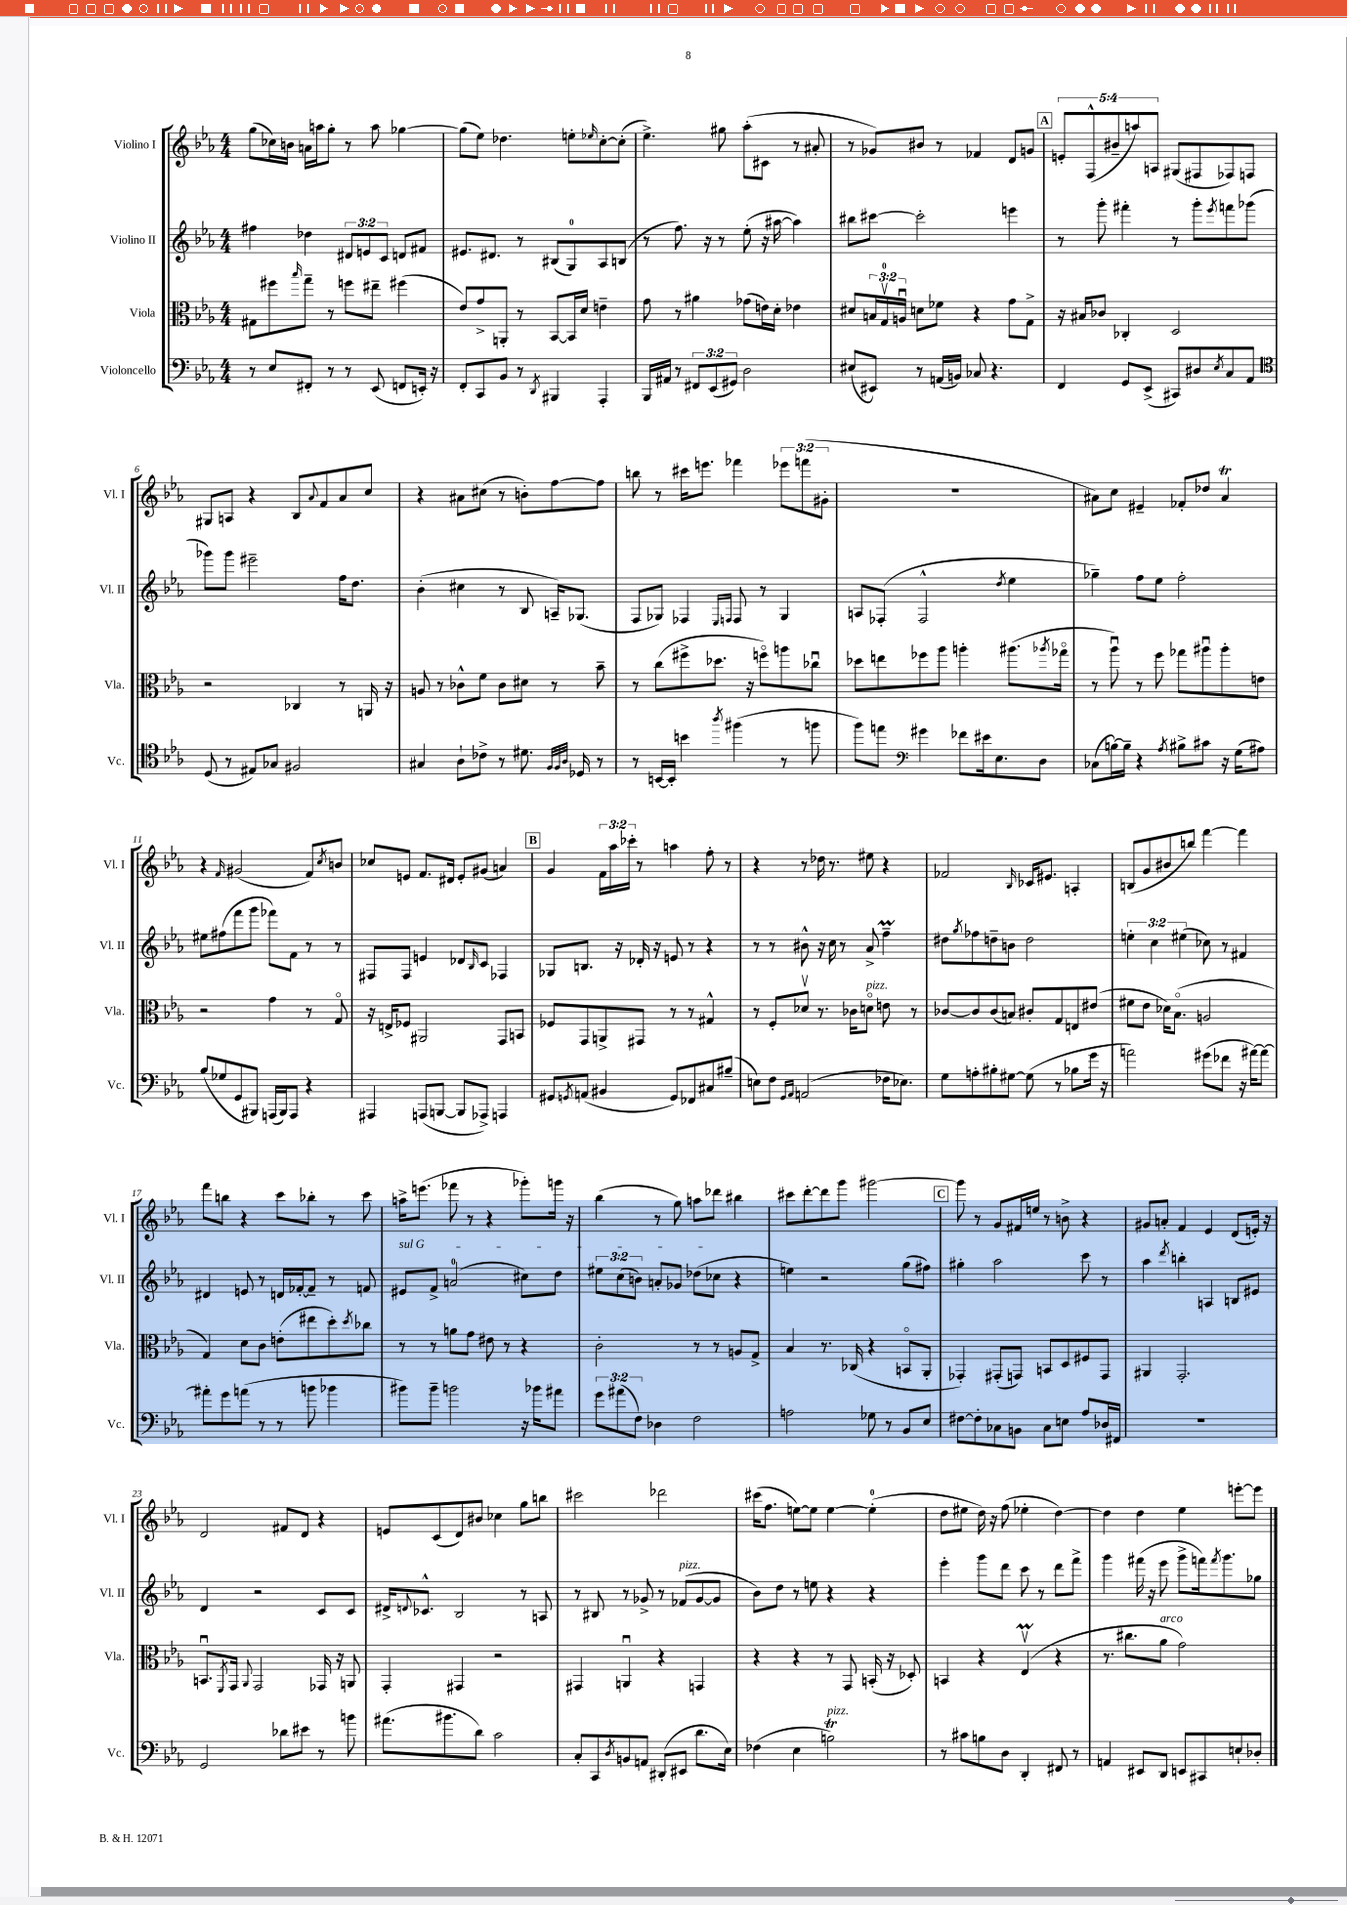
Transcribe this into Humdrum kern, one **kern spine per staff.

**kern	**kern	**kern	**kern
*part4	*part3	*part2	*part1
*staff4	*staff3	*staff2	*staff1
*I"Violoncello	*I"Viola	*I"Violino II	*I"Violino I
*I'Vc.	*I'Vla.	*I'Vl. II	*I'Vl. I
*clefF4	*clefC3	*clefG2	*clefG2
*k[b-e-a-]	*k[b-e-a-]	*k[b-e-a-]	*k[b-e-a-]
*M4/4	*M4/4	*M4/4	*M4/4
=1	=1	=1	=1
8r	8G#X\L	4ff#X\	(8gg\L
8E-/L	8ff#X\	.	16cc-X\L)
.	.	.	16bn\JJ
.	16qqbb-/	.	.
8FF#X'/J	8gg~\J	4dd-X\	16an\LL
.	.	.	16aan\J
8r	8r	.	8gg'\J
8r	8ffn\L	12d#X/L	8r
.	.	12en/	.
(8EE-/	8ee#X~\J	.	8aa\
.	.	12c/J	.
8FFn/L	(4ff#X\	8dn/L	[4gg-X\
16EEn'/Jk)	.	8f#X/J	.
16r	.	.	.
=2	=2	=2	=2
8FF'/L	8e-/L)	8.e#X/L	(8gg-\L]
8CC/	8g^/	.	8ee-\J)
.	.	8.d#X/J	.
8BB-/J	8AAn'/J	.	4.dd-X\
8r	8r	8r	.
8qDD/	.	.	.
4BBB#X/	[8BB-/L	(8B#X/L	.
.	16BB-/L]	8G/)	8een'\L
.	16d/JJ	.	.
.	.	.	16qqee-X/
4AAA-'/	4en~\	8A-/	[8cc'\
.	.	(8Bn/J	(8cc'\J]
=3	=3	=3	=3
16BBB-/LL	8g\	8r	4.ee-^\)
16AA#X/JJ	.	.	.
8r	8r	8.ff\)	.
12FF#X/L	4a#X\	.	.
.	.	16r	.
(12EE-/	.	.	.
.	.	8r	8gg#X\
12GG#X/J)	.	.	.
2D\	(8g-X\L	(8ee-'\	(8aa-'\L
.	16en\L)	16r	8c#X\J
.	16d'\JJ	[16aa#X\	.
.	4e-X\	4aa#\])	8r
.	.	.	8a#X'/
=4	=4	=4	=4
(8E#X/L	8d#X/L	8bb#X\L	8r
8EE#X/J)	24Bn/L	[8ccc#X\J	8g-X/L)
.	24Gv/	.	.
.	24Anu/JJ	.	.
8r	8dn\L	2ccc#'\]	8b#X/J
(16AAn/LL	8f-X\J	.	8r
16BBn/JJ)	.	.	.
8C-X/	4r	.	4f-X/
4.r	.	.	.
.	8g\L	4eeen\	8d/L
.	8G^\J	.	8gn/J
!!LO:REH:place=s1:t=A
=5	=5	=5	=5
4FF/	16r	8r	10en'/L
.	16B#X/KL	.	.
.	.	.	(10F^^/
.	8c-X/J	8ggg'\	.
.	.	.	10b#X~/
8GG/L	4C-X'/	4fff#X'\	.
.	.	.	10aan/)
(8EE-^/J	.	.	.
.	.	.	10An/J
8CC#X/L)	2D/	8r	(8G#X/L
8D#X/	.	8ggg'\L	8F#X/
8qE-/	.	8qeee-/	.
8C/	.	8fffn\	8F-X/)
8AA-/J	.	(8ggg-X\J	8Fn/J
!!LO:LB:g=z
=6	=6	=6	=6
*clefC4	*	*	*
(8D/	2r	8ggg-X\L)	8G#X/L
8r	.	8ggg-\J	8An/J
8E#X/L)	.	2eee#X~\	4r
8G-X/J	.	.	.
2F#X/	4C-X/	.	8B-/L
.	.	.	8qqa-/
.	.	.	8f/
.	8r	16ff\KL	8a-/
.	.	8.dd\J	.
.	16AAn/	.	8cc/J
.	16r	.	.
=7	=7	=7	=7
4G#X/	8An/	(4b-'\	4r
.	8r	.	.
8A-`\L	8c-X^^\L	4cc#X\	8a#X\L
8c-X^\J	8f\J	.	(8cc#X\J
8r	8c-\L	8r	8r
8.d#X\	8d#X\J	8B-/	8bn'\L)
.	8r	16An~/KL)	[8ff\
32qqF/LLL	.	.	.
32qqF/	.	.	.
32qqA-/JJJ	.	.	.
16D-X/	.	(8.G-X/J	.
8r	8b-~\	.	8ff\J]
=8	=8	=8	=8
8r	8r	8F/L	8bbn\
[16BBn/LL	(8cc\L	8G-X/J)	8r
16BB'/JJ]	.	.	.
4bn\	8ff#X^\	4F-X/	16ccc#X\KL
.	.	.	8.eeen\J
.	8.dd-X\J	.	.
.	.	16qqE-/LL	.
8qaa-/	.	16qqFn/JJ	.
(4ff#X\	.	8F/	4fff-X\
.	16r	.	.
.	8ffn\L)	8r	.
8r	8aan\	4G-/	12eee-X\L
.	.	.	(12fffn\
8ffn\	8cc-Xu\J	.	.
.	.	.	12g#X'\J
=9	=9	=9	=9
8ff\L)	8dd-X\L	8An/L	1r
8een\J	8een\	(8F-X'/J	.
*clefF4	*	*	*
4g#X\	8ff-X\	2F-^^/	.
.	8aa-\J	.	.
8f-X\L	4aan'\	.	.
16e#X\k	.	.	.
8.E-\	.	.	.
.	.	8qdd/	.
.	(8.aa#X\L	4ee-\	.
8D\J	.	.	.
.	8qaa-X/	.	.
.	16gg-X\Jk	.	.
=10	=10	=10	=10
(8C-X\L	8r	4gg-X~\)	8a#X\L)
[16Bn\L)	8aa-u\)	.	8cc\J
16B~\JJ]	.	.	.
4r	8r	8ff\L	4e#X~/
.	8ff\	8ee-\J	.
8qA-/	.	.	.
8B#X^\L	8gg-X\L	2ff'\	8f-X'/L
8c#X\J	8aa#Xu\	.	8dd-X/J
16r	8aa#'\	.	4a#t/
(16G\KL	.	.	.
8A#X\J)	8en\J	.	.
!!LO:LB:g=z
=11	=11	=11	=11
(8B-/L	2r	8ee#X\L	4r
8G-X/	.	(8ff#X\	.
.	.	.	16qqf/
8GG/	.	8fff\	(2g#X/
8BBB#X/J)	.	8ggg\J	.
(16AAAn/LL	4g\	8fff-X\L)	.
16BBB#/J)	.	.	.
8AAA/J	.	8f\J	.
4r	8r	8r	8f/L)
.	.	.	8qcc/
.	8G/	8r	8bn/J
=12	=12	=12	=12
4AAA#X/	16r	8F#X/L	8cc-X/L
.	16En^/KL	.	.
.	8F-X/J	8F#/J	8en/J
(8AAAn/L	2AA#X/	4en/	8.f/L
[8BBBn/J	.	.	.
.	.	.	16d#X/Jk
8BBB/L]	.	8d-X/L	8e'/L
.	.	16qqB-/	.
8AAA-X^/J)	.	8c/J	(8g#X/J
4AAAn/	8GG/L	4F-X/	4an/)
.	8BBn/J	.	.
!!LO:REH:place=s1:t=B
=13	=13	=13	=13
8GG#X/L	8F-X/L	8G-X/L	4g/
8qGGn/	.	.	.
(8AAn/J	8GG/	8.Bn/J	.
4BB#X/	8AAn^/	.	24f\LL
.	.	.	24aa-\
.	.	16r	.
.	.	.	24ccc-X'\JJ
.	8GG#X/J	16d-X'/	8r
.	.	16r	.
8GG/L)	8r	8en/	4aan\
8FF-X/	8r	8r	.
8C#X/	4G#X^^/	4r	8ff'\
(8B#X~/J	.	.	8r
=14	=14	=14	=14
8En\L)	8r	8r	4r
8F\J	8F'/L	8r	.
16qqGG/LL	.	.	.
16qqAA-/JJ	.	.	.
(2AAn/	8d-Xv/J	8b#X^^\	8r
.	8.r	16r	16dd-X\
.	.	16cc\	8.r
.	.	8r	.
.	16c-X\KL	.	.
!	!LO:TX:a:i:t=pizz.	!	!
.	8dn\J	8a-^/	8ee#X\
16F-X\KL	8en\	4ffM~\	4r
8.E-X\J)	.	.	.
.	8r	.	.
=15	=15	=15	=15
8G\L	[8c-X/L	8dd#X\L	2f-X/
.	.	8qgg/	.
8An'\	8c-/]	8ff-X\	.
8B#X'\	(8c-/	8ddn~\	.
[8G#X\J	8Bn/J)	8bn\J	.
.	.	.	16qqB-/
(8G#\]	8c#X'/L	2dd\	16c-X/KL
.	.	.	8.e#X/J
8r	8G/	.	.
8B-X\L	8En/	.	4An'/
16g\Jk	(8e#X/J	.	.
16r	.	.	.
=16	=16	=16	=16
2an\)	8f#X\L	6een'\	(8Bn/L
.	8e-\J	.	8g/
.	.	6cc\	.
.	16d-X\KL)	.	8b#X/
.	(8.B-\J	.	.
.	.	(6ee#X\	.
.	.	.	8bbn/J)
(8g#X\L	2An/	8cc-X\)	[4fff\
8f-X\J	.	8r	.
16r	.	4f#X/	4fff\]
[16a#X\KL)	.	.	.
8a#\J_	.	.	.
!!LO:LB:g=z
=17	=17	=17	=17
8a#X'\L]	4G/)	4d#X/	8fff\L
8g\	.	.	8bbn\J
(8an\J	8d\L	8en/	4r
8r	8c\J	8r	.
8r	(8en'\L	16dn/LL	8ccc\L
.	.	[16f-X'/J	.
8bn\	8ee#X\	8f-~/J]	8bb-X'\J
4b-X\	8dd'\)	8r	8r
.	8qdd/	.	.
.	8cc-X\J	8fn/	8ccc\
=18	=18	=18	=18
!	!	!LO:TX:a:i:t=sul G	!
8b#X\L)	8r	8e#X/L	16aan^\KL
.	.	.	(8.eeen\J
8b#~\J	8r	8f^/J	.
2bn\	8an\L	(2an/	8fff-X\
.	8g\J	.	8r
.	8e#X\	.	4r
.	8r	.	.
16r	4r	8cc#X\L)	8ggg-X'\L)
16b-X\KL	.	.	.
8a#X\J	.	8dd\J	16gggn\Jk
.	.	.	16r
=19	=19	=19	=19
12g\L	2c'\	12ee#X\L	(4bb-\
(12a#X\	.	(12cc\	.
12F\J)	.	12bn\J)	.
4D-X\	.	8an'/L	8r
.	.	8g-X/J	8gg\)
2F\	8r	(8dd-X\L	8aan\L
.	8r	8cc-X\J	8ddd-X\J
.	8An/L	4r	4bb#X\
.	8G^/J	.	.
=20	=20	=20	=20
2An\	4B-/	4een\)	8ccc#X\L
.	.	.	[8ddd'\
.	8.r	2r	8ddd\]
.	.	.	8ggg\J
.	(16C-X/	.	.
8G-X\	4r	.	[2ggg#X\
8r	.	.	.
8BB-/L	8BBn/L	(8gg\L	.
8E-/J	8AA-'/J	8ff#X\J)	.
!!LO:REH:place=s1:t=C
=21	=21	=21	=21
[8F#X\L	4GG-X'/)	4gg#X'\	8ggg#\]
8F#'\]	.	.	8r
8C-X\	(8GG#X'/L	2aa-\	8g/L
8BBn\J	8GGn/J)	.	16f#X/L
.	.	.	16een/JJ
8C-\L	8BBn/L	.	8r
8En\J	8D/	.	8bn^\
8A-/L	8F#X/	8ccc\	4r
16D-X/L	8GG/J	8r	.
16FF#X/JJ	.	.	.
=22	=22	=22	=22
1r	4AA#X/	4aa-\	8g#X/L
.	.	.	8an'/J
.	.	8qddd/	.
.	2.GG'/	4bbn'\	4f/
.	.	4An/	4e-/
.	.	8Bn/L	(8d/L
.	.	8e#X/J	16en'/Jk)
.	.	.	16r
!!LO:LB:g=z
=23	=23	=23	=23
2GG/	8.BBnu/L	4d/	2d/
.	8qFF/	.	.
.	16GG/Jk	.	.
.	8qqAA-/	.	.
.	2GG/	2r	.
8d-X\L	.	.	8f#X/L
8e#X\J	.	.	8d/J
8r	16GG-X/	8c/L	4r
.	16r	.	.
8bn\	8AAn/	8c/J	.
=24	=24	=24	=24
(8.a#X\L	4GG'/	16d#X^/KL	8en/L
.	.	8qqdn/	.
.	.	8.c-X^^/J	.
.	.	.	(8c/
8.b#X\	.	.	.
.	4GG#X/	2B-/	8d/)
8d\J)	.	.	8b#X/J
2c\	2r	.	4cc-X\
.	.	8r	8gg\L
.	.	8An/	8bbn\J
=25	=25	=25	=25
8C'/L	4GG#X/	8r	2ccc#X\
8CC/	.	8B#X/	.
8qD/	.	.	.
8BBn/	4AAnu/	8r	.
8AAn/J	.	8g-X^/	.
(8DD#X'/L	4r	8r	2ddd-X\
!	!	!LO:TX:a:i:t=pizz.	!
8EE#X/J	.	(8f-X/L	.
8.d\L	4GGn/	[8g-/	.
.	.	8g-/J]	.
16E-\Jk)	.	.	.
=26	=26	=26	=26
(4F-X\	4r	8b-\L)	(16ccc#X\KL
.	.	.	8.ff\J
.	.	8dd\J	.
4E-\	4r	8r	[8een\L)
.	.	8een\	8ee\J]
!LO:TX:a:i:t=pizz.	!	!	!
2Bnt\)	8r	4r	[4ee\
.	8GG/	.	.
.	(16BBn'/	4r	(4ee'\]
.	16r	.	.
.	8D-X'/)	.	.
=27	=27	=27	=27
8r	4BBn/	4eee-'\	8dd\L
8c#X\L	.	.	8ee#X\J
8Bn\	4r	8ggg\L	16dd\)
.	.	.	16r
8D\J	.	8ddd\J	(8ff\
4DD'/	(4E-Mv/	8ccc\	4ee-X'\
.	.	8r	.
8FF#X/	4r	8ddd\L	[4dd\)
8r	.	8fff^\J	.
=28	=28	=28	=28
4AAn/	8.r	4ggg\	4dd\]
.	8.cc#X\L	.	.
8EE#X/L	.	(16fff#X\	4dd\
.	.	16r	.
!	!LO:TX:a:i:t=arco	!	!
8DD/J	8a-\J	8eee-\	.
8EEn/L	2g\)	8ggg^\L	4ee-\
8CC#X/	.	16fffn\k)	.
.	.	8qfff/	.
.	.	8.ggg\	.
8En`/	.	.	[8eeen'\L
8D-X'/J	.	8gg-X\J	8eee\J]
==	==	==	==
*-	*-	*-	*-
